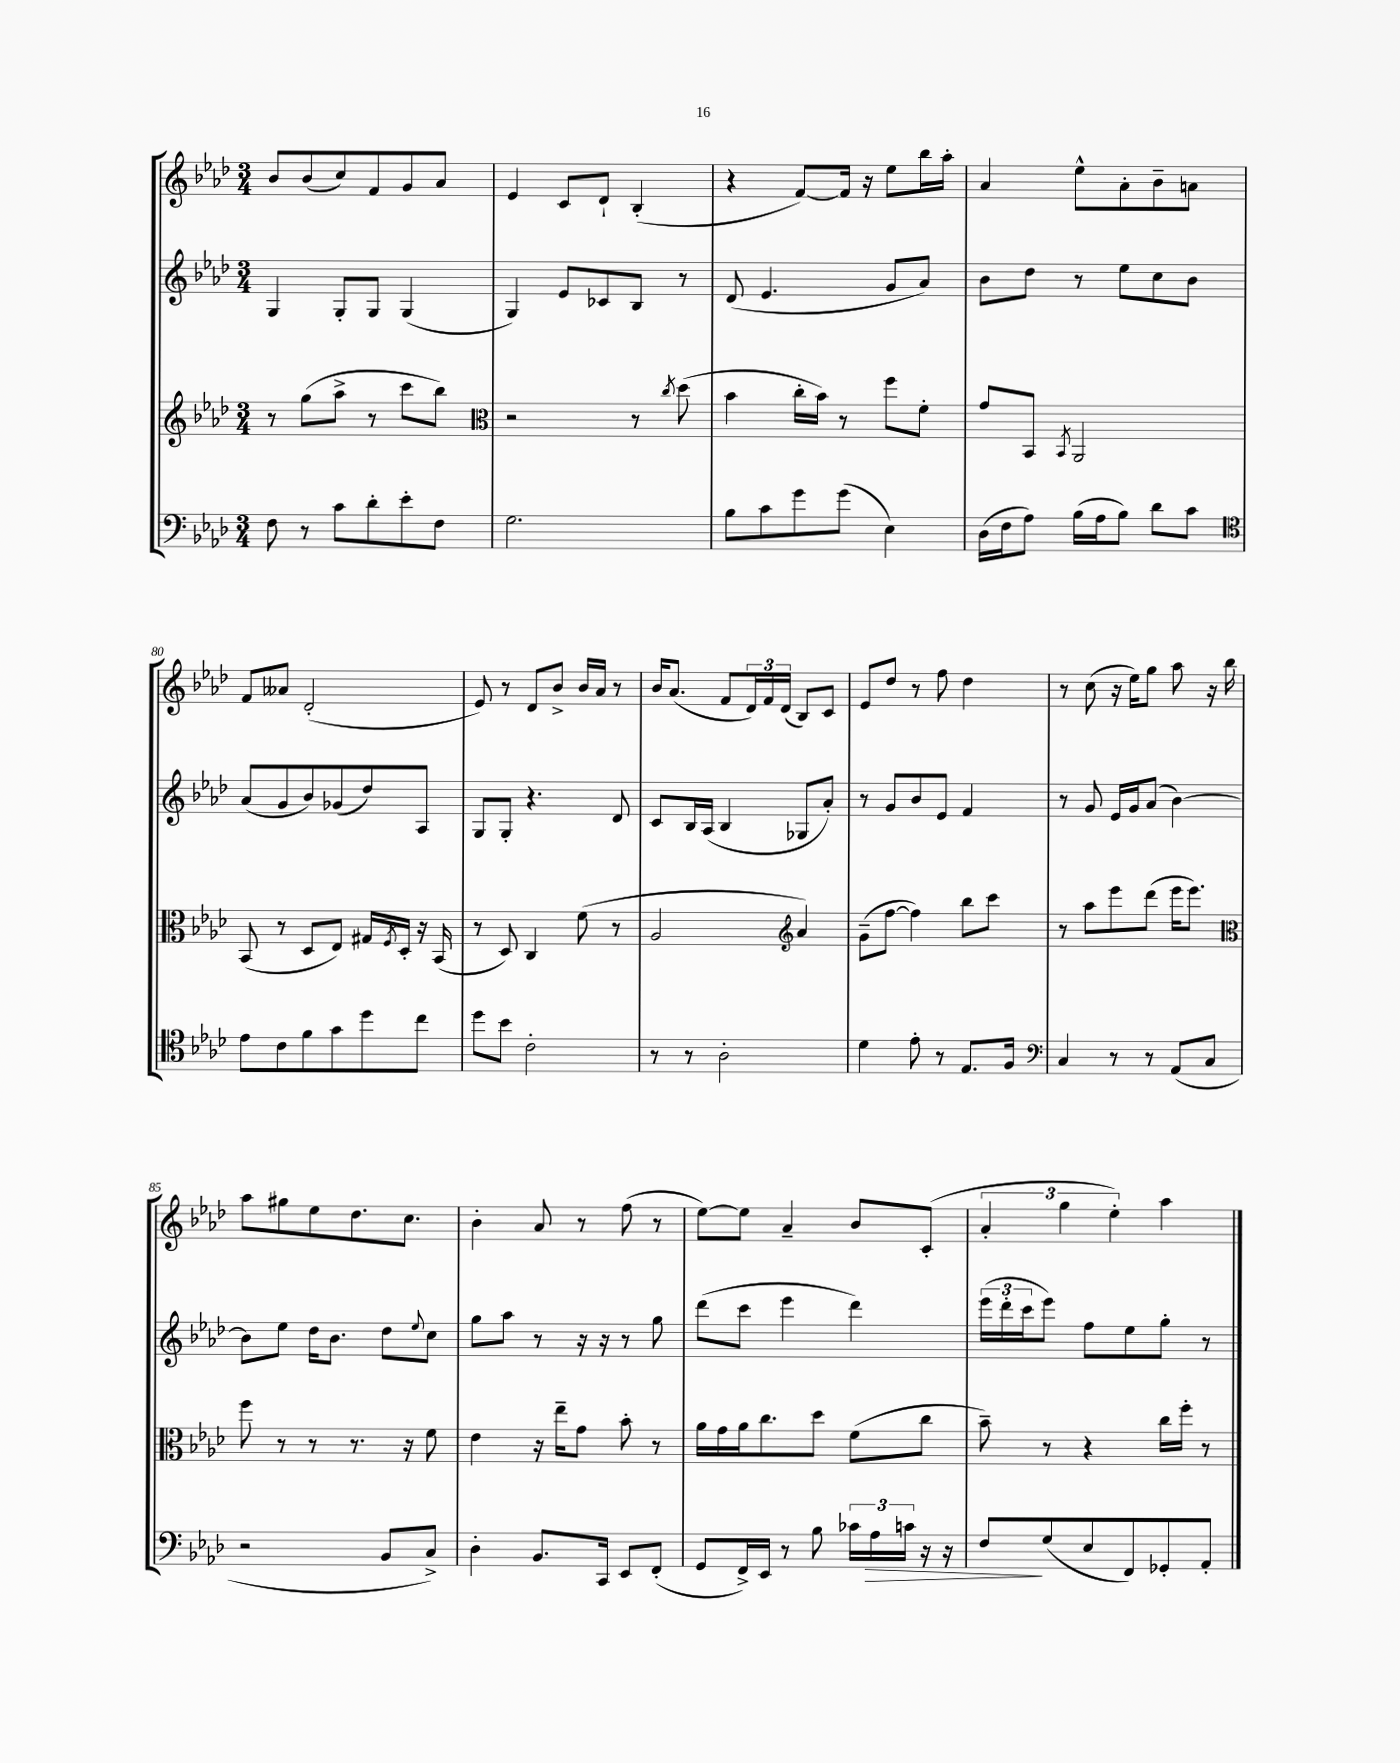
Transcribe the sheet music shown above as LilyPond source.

<<
\new StaffGroup <<
\new Staff = "s0" {
    \clef treble \key aes \major \numericTimeSignature \time 3/4
    bes'8 bes'8( c''8) f'8 g'8 aes'8 |
    ees'4 c'8 des'8-! bes4-.( |
    r4 f'8~) f'16 r16 ees''8 bes''16 aes''16-. |
    aes'4 ees''8-^ aes'8-. bes'8-- a'8 |
    f'8 aeses'8 des'2-.( |
    ees'8) r8 des'8 bes'8-> bes'16 aes'16 r8 |
    bes'16 aes'8.( f'8 \tuplet 3/2 { des'16) f'16 des'16( } bes8) c'8 |
    ees'8 des''8 r8 f''8 des''4 |
    r8 c''8( r16 ees''16) g''8 aes''8 r16 bes''16 |
    aes''8 gis''8 ees''8 des''8. c''8. |
    bes'4-. aes'8 r8 f''8( r8 |
    ees''8~) ees''8 aes'4-- bes'8 c'8-.( |
    \tuplet 3/2 { aes'4-. g''4 ees''4-.) } aes''4 \bar "|." |
}
\new Staff = "s1" {
    \clef treble \key aes \major \numericTimeSignature \time 3/4
    g4 g8-. g8 g4( |
    g4) ees'8 ces'8 bes8 r8 |
    des'8( ees'4. g'8 aes'8) |
    bes'8 des''8 r8 ees''8 c''8 bes'8 |
    aes'8( g'8 bes'8) ges'8( des''8) aes8 |
    g8 g8-. r4. des'8 |
    c'8 bes16 aes16( bes4 ges8 aes'8-.) |
    r8 g'8 bes'8 ees'8 f'4 |
    r8 g'8 ees'16 g'16 aes'8( bes'4~) |
    bes'8 ees''8 des''16 bes'8. des''8 \appoggiatura { ees''8 } c''8 |
    g''8 aes''8 r8 r16 r16 r8 g''8 |
    des'''8( c'''8 ees'''4 des'''4) |
    \tuplet 3/2 { ees'''16( des'''16-. c'''16 } ees'''8) f''8 ees''8 g''8-. r8 \bar "|." |
}
\new Staff = "s2" {
    \clef treble \key aes \major \numericTimeSignature \time 3/4
    r8 g''8( aes''8-> r8 c'''8 bes''8) |
    \clef alto r2 r8 \acciaccatura { c''8 } des''8( |
    bes'4 c''16-. bes'16) r8 f''8 f'8-. |
    g'8 bes,8 \acciaccatura { bes,8 } aes,2 |
    bes,8( r8 des8 ees8) gis16 \acciaccatura { f8 } des16-. r16 bes,16( |
    r8 des8) c4 f'8( r8 |
    aes2 \clef treble aes'4) |
    g'8--( f''8~ f''4) bes''8 c'''8 |
    r8 aes''8 ees'''8 des'''8( ees'''16 ees'''8.) |
    \clef alto f''8 r8 r8 r8. r16 f'8 |
    ees'4 r16 ees''16-- g'8 bes'8-. r8 |
    aes'16 g'16 aes'16 c''8. des''8 f'8( c''8 |
    bes'8--) r8 r4 c''16 f''16-. r8 \bar "|." |
}
\new Staff = "s3" {
    \clef bass \key aes \major \numericTimeSignature \time 3/4
    f8 r8 c'8 des'8-. ees'8-. f8 |
    g2. |
    bes8 c'8 g'8 g'8( ees4) |
    des16( f16 aes8) bes16( aes16 bes8) des'8 c'8 |
    \clef tenor ees'8 c'8 f'8 g'8 des''8 c''8 |
    des''8 bes'8 c'2-. |
    r8 r8 aes2-. |
    des'4 ees'8-. r8 ees8. f16 |
    \clef bass c4 r8 r8 aes,8( c8 |
    r2 bes,8 c8->) |
    des4-. bes,8. c,16 ees,8 f,8-.( |
    g,8 f,16->) ees,16 r8 bes8 \tuplet 3/2 { ces'16 aes16\> c'16 } r16 r16 |
    f8\! g8( ees8 f,8) ges,8-. aes,8-. \bar "|." |
}
>>
>>
\layout { \context { \Score currentBarNumber = #76 \override BarNumber.break-visibility = ##(#f #t #t) barNumberVisibility = #(every-nth-bar-number-visible 5) } }
